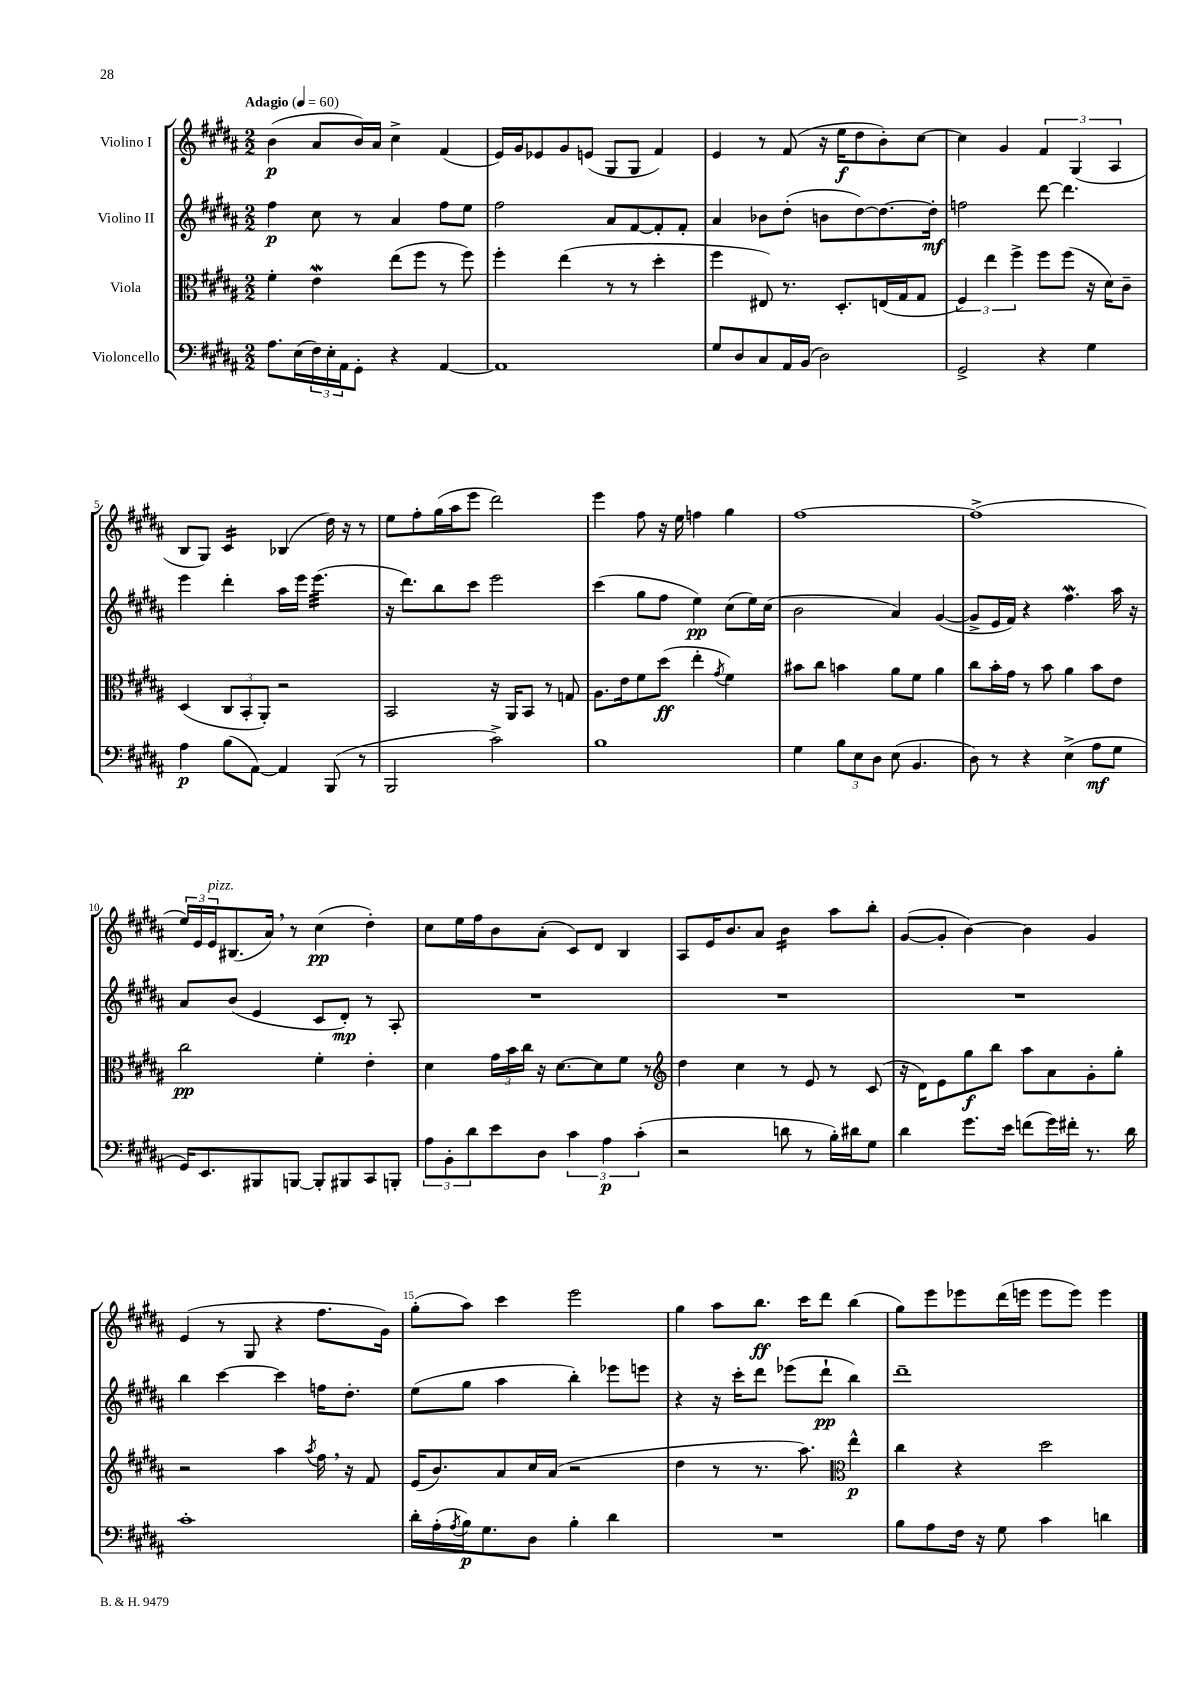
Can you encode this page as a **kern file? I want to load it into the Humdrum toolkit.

**kern	**kern	**kern	**kern
*staff4	*staff3	*staff2	*staff1
*clefF4	*clefC3	*clefG2	*clefG2
*k[f#c#g#d#a#]	*k[f#c#g#d#a#]	*k[f#c#g#d#a#]	*k[f#c#g#d#a#]
*M2/2	*M2/2	*M2/2	*M2/2
*MM60	*MM60	*MM60	*MM60
8.A#\L	4f#'\	4ff#\	(4b\
(16E\L	.	.	.
24F#\)	4e\	8cc#\	8a#/L
24E'\	.	.	.
24AA#\J	.	.	.
8GG#'\J	.	8r	16b/L)
.	.	.	16a#/JJ
4r	(8ee\L	4a#/	4cc#^\
.	8ff#\J	.	.
[4AA#/	8r	8ff#\L	(4f#/
.	8ff#\)	8ee\J	.
=	=	=	=
1AA#]	4ff#'\	2ff#\	16e/LL)
.	.	.	16g#/J
.	.	.	8e-/
.	(4ee\	.	8g#/
.	.	.	(8e/J
.	8r	8a#/L	8G#/L
.	8r	[8f#/	8G#/J
.	4dd#'\	8f#'/]	4f#/)
.	.	8f#'/J	.
=	=	=	=
8G#/L	4ff#\	4a#/	4e/
8D#/	.	.	.
8C#/	8E#/)	8b-\L	8r
16AA#/L	8.r	(8dd#'\J	(8f#/
(16BB/JJ	.	.	.
2D#\)	.	8b\L	16r
.	8.D#'/L	.	16ee\LK
.	.	[8dd#\)	8dd#\
.	(16E/L	8.dd#\_	8b'\)
.	16G#/J	.	.
.	8G#/J	.	[8cc#\J
.	.	16dd#'\]Jk	.
=	=	=	=
2GG#^/	6F#/)	2ff\	4cc#\]
.	6ee\	.	.
.	.	.	4g#/
.	6ff#^\	.	.
4r	8ff#\L	[8ddd#\	6f#/
.	(8ff#\J	4.ddd#\]	.
.	.	.	(6G#/
4G#\	16r	.	.
.	16d#\LK)	.	.
.	.	.	6A#/
.	8c#~\J	.	.
=	=	=	=
4A#\	(4D#/	4eee\	8B/L
.	.	.	8G#/J)
(8B\L	12C#/L	4ddd#'\	4c#/
.	12BB'/	.	.
[8AA#\J)	.	.	.
.	12AA#'/J)	.	.
4AA#/]	2r	16aa#\LL	(4B-/
.	.	16eee\JJ	.
.	.	(4.eee\	.
(8BBB/	.	.	16dd#\)
.	.	.	16r
8r	.	.	8r
=	=	=	=
2BBB/	2BB/	16r	8ee\L
.	.	8.ddd#\L)	.
.	.	.	8ff#'\
.	.	8bb\	(16gg#\L
.	.	.	16aa#\J
.	.	8ccc#\J	8eee\J
2c#^\)	16r	2eee\	2ddd#\)
.	16AA#/LK	.	.
.	8BB/J	.	.
.	8r	.	.
.	8G/	.	.
=	=	=	=
1B	8.A#\L	(4ccc#\	4eee\
.	16e\k	.	.
.	8f#\	8gg#\L	8ff#\
.	(8dd#\J	8ff#\J	16r
.	.	.	16ee\
.	4ee'\	4ee\)	4ff\
.	8qg#/	.	.
.	4f#\)	(8cc#\L	4gg#\
.	.	16ee\L)	.
.	.	(16cc#\JJ	.
=	=	=	=
4G#\	8b#\L	2b\	[1ff#
.	8cc#\J	.	.
12B\L	4b\	.	.
12E\	.	.	.
12D#\J	.	.	.
(8E\	8a#\L	4a#/)	.
4.BB/	8f#\J	.	.
.	4a#\	([4g#/	.
=	=	=	=
8D#\)	8cc#\L	8g#^/]L	(1ff#^]
8r	16b'\L	16e/L	.
.	16g#\JJ	16f#/JJ)	.
4r	8r	4r	.
.	8b\	.	.
(4E^\	4a#\	4.ff#\	.
8A#\L	8b\L	.	.
8G#\J	8e\J	16aa#\	.
.	.	16r	.
=	=	=	=
16GG#/LK)	2cc#\	8a#/L	24ee/LL)
.	.	.	24e/
8.EE/	.	.	.
.	.	.	24e/J
.	.	(8b/J	(8.B#/
8BBB#/	.	4e/	.
.	.	.	16a#/Jk)
[8BBB/J	.	.	8r
8BBB'/]L	4f#'\	8c#/L	(4cc#\
8BBB#/	.	8d#'/J)	.
8CC#/	4e'\	8r	4dd#'\)
8BBB'/J	.	8A#'/	.
=	=	=	=
12A#\L	4d#\	1r	8cc#\L
12BB'\	.	.	.
.	.	.	16ee\L
12d#\	.	.	.
.	.	.	16ff#\J
8e\	24g#\LL	.	8b\
.	24b\	.	.
.	24cc#\JJ	.	.
8D#\J	16r	.	(8a#'\J
.	[8.d#\L	.	.
6c#\	.	.	8c#/L)
.	8d#\]	.	8d#/J
6A#\	.	.	.
.	8f#\J	.	4B/
(6c#'\	.	.	.
.	8r	.	.
=	=	=	=
*	*clefG2	*	*
2r	4dd#\	1r	8A#/L
.	.	.	16e/K
.	.	.	8.b/
.	4cc#\	.	.
.	.	.	8a#/J
8d\	8r	.	4b\
8r	8e/	.	.
16B'\LL)	8r	.	8aa#\L
16d#\J	.	.	.
8G#\J	(8c#/	.	8bb'\J
=	=	=	=
4d#\	16r	1r	([8g#/L
.	16d#\LK)	.	.
.	8e\	.	8g#'/]J
8.g#\L	8gg#\	.	[4b\)
.	8bb\J	.	.
16e\Jk	.	.	.
(8f\L	8aa#\L	.	4b\]
16g#\L)	8a#\	.	.
16f#'\JJ	.	.	.
8.r	8g#'\	.	4g#/
.	8gg#'\J	.	.
16d#\	.	.	.
=	=	=	=
1c#'	2r	4bb\	(4e/
.	.	[4ccc#\	8r
.	.	.	8G#/
.	4aa#\	4ccc#\]	4r
.	8qaa#/	.	.
.	16ff#\	16ff\LK	8.ff#\L
.	16r	8.dd#'\J	.
.	8f#/	.	.
.	.	.	16g#\Jk)
=	=	=	=
16d#'\LL	(16e/LK	(8ee\L	(8gg#'\L
(16A#'\	8.b/)	.	.
8qA#/	.	.	.
16B\J)	.	8gg#\J	8aa#\J)
8.G#\	.	.	.
.	8a#/	4aa#\	4ccc#\
8D#\J	16cc#/L	.	.
.	(16a#/JJ	.	.
4B'\	2r	4bb'\)	2eee\
4d#\	.	8eee-\L	.
.	.	8eee\J	.
=	=	=	=
1r	4dd#\	4r	4gg#\
.	8r	16r	8aa#\L
.	.	16ccc#'\LK	.
.	8.r	8ddd#\J	8.bb\J
.	.	(8eee-\L	.
.	8.aa#\)	.	16ccc#\LK
.	.	8ddd#`\J	8ddd#\J
*	*clefC3	*	*
.	4ee^^\	4bb\)	(4bb\
=	=	=	=
8B\L	4cc#\	1ddd#~	8gg#\L)
8A#\	.	.	8eee\
16F#\Jk	4r	.	8eee-\
16r	.	.	.
8G#\	.	.	(16ddd#\L
.	.	.	16eee\JJ
4c#\	2dd#\	.	8eee\L
.	.	.	8eee\J)
4d\	.	.	4eee\
==	==	==	==
*-	*-	*-	*-
